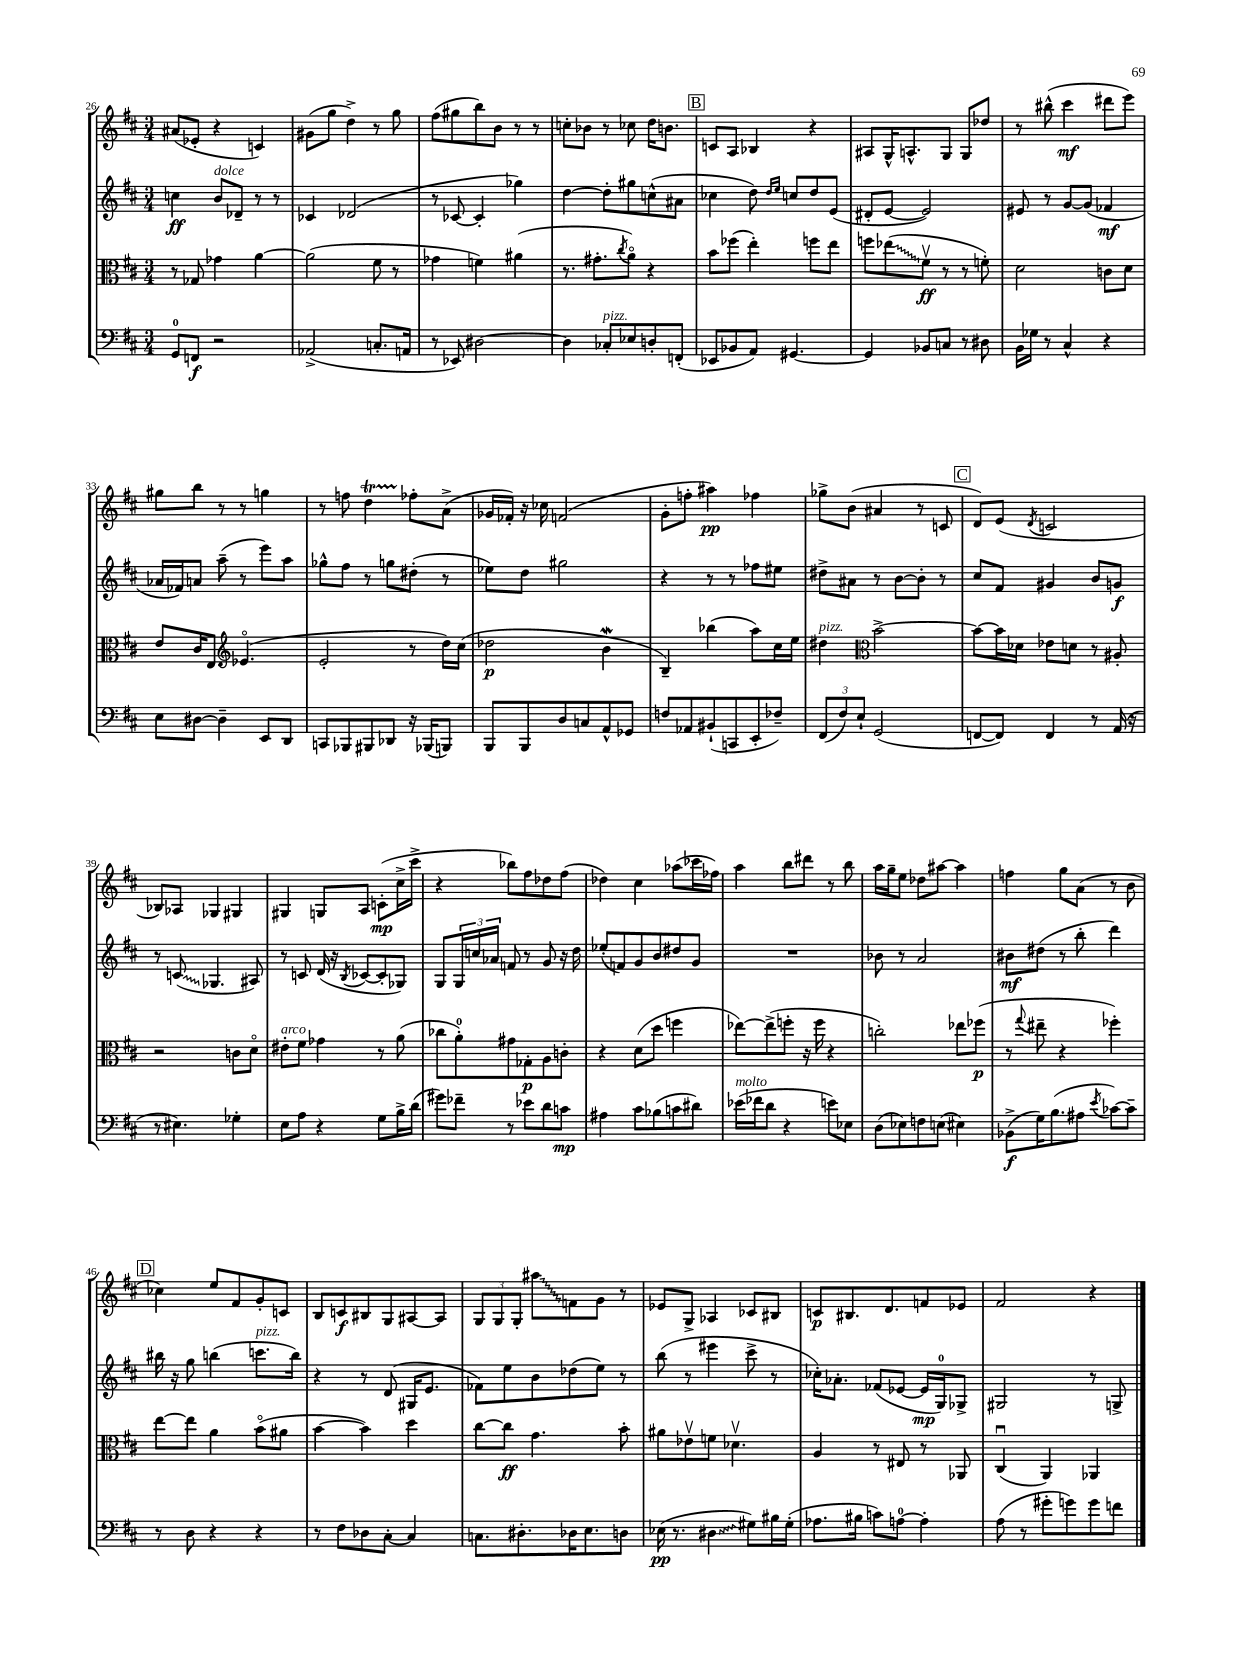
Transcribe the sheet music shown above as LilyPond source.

<<
\new StaffGroup <<
\new Staff = "s0" {
    \clef treble \key d \major \numericTimeSignature \time 3/4
    ais'8( ees'8-. r4 c'4) |
    gis'8( g''8 d''4->) r8 g''8 |
    fis''8( gis''8 b''8) b'8 r8 r8 |
    c''8-. bes'8 r8 ces''8 d''16 b'8. |
    \mark \markup { \box "B" } c'8 a8 bes4 r4 |
    ais8 g16-^ a8.-^ g8 g8 des''8 |
    r8 bis''8-^( cis'''4\mf dis'''8 e'''8) |
    gis''8 b''8 r8 r8 g''4 |
    r8 f''8 d''4\startTrillSpan fes''8-.\stopTrillSpan a'8->( |
    ges'16 fes'16-.) r16 ces''16 f'2( |
    g'8-. f''8-. ais''4\pp) fes''4 |
    ges''8-> b'8( ais'4 r8 c'8 |
    \mark \markup { \box "C" } d'8) e'8( \acciaccatura { d'8 } c'2 |
    bes8) aes8 ges4 gis4 |
    gis4 g8 a8 c'8-.\mp( cis''16-> cis'''16-> |
    r4 bes''8) fis''8 des''8 fis''8( |
    des''4) cis''4 aes''8( ces'''16 fes''16) |
    a''4 b''8 dis'''8 r8 b''8 |
    a''16 g''16-- e''8 des''8 ais''8~ ais''4 |
    f''4 g''8 a'8( r8 b'8 |
    \mark \markup { \box "D" } ces''4) e''8 fis'8 g'8-. c'8 |
    b8 c'8\f bis8 g8 ais8~ ais8 |
    \tuplet 3/2 { g8 g8 g8-. } \once \override Glissando.style = #'zigzag ais''8\glissando f'8 g'8 r8 |
    ees'8 g8-> aes4 ces'8 bis8 |
    c'8\p bis8. d'8. f'8 ees'8 |
    fis'2 r4 \bar "|." |
}
\new Staff = "s1" {
    \clef treble \key d \major \numericTimeSignature \time 3/4
    c''4\ff b'8^\markup { \italic "dolce" } des'8-- r8 r8 |
    ces'4 des'2( |
    r8 ces'8~ ces'4-. ges''4) |
    d''4~ d''8-. gis''8 c''8-^( ais'8 |
    \mark \markup { \box "B" } ces''4 d''8) \grace { d''16 e''16 } c''8 d''8 e'8( |
    dis'8-. e'8~ e'2) |
    eis'8 r8 g'8~ g'8( fes'4\mf |
    aes'16 fes'16) a'8 a''8--( r8 e'''8) a''8 |
    ges''8-^ fis''8 r8 g''8 dis''8-.( r8 |
    ees''8) d''8 gis''2 |
    r4 r8 r8 fes''8 eis''8 |
    dis''8-> ais'8 r8 b'8~ b'8-. r8 |
    \mark \markup { \box "C" } cis''8 fis'8 gis'4 b'8 g'8\f |
    r8 \once \override Glissando.style = #'zigzag c'8\glissando( ges4. ais8) |
    r8 c'8 d'16( r16 \acciaccatura { b8 } ces'8~ ces'8-. ges8) |
    g8 \tuplet 3/2 { g16 c''16 aes'16 } f'8 r8 g'8 r16 d''16 |
    ees''8-.( f'8) g'8 b'8 dis''8 g'8 |
    R2. |
    bes'8 r8 a'2 |
    bis'8\mf dis''8( r8 b''8-. d'''4) |
    \mark \markup { \box "D" } bis''16 r16 g''8 b''4( c'''8.^\markup { \italic "pizz." } b''16) |
    r4 r8 d'8( gis16 e'8. |
    fes'8) e''8 b'8 des''8( e''8) r8 |
    b''8( r8 eis'''4 cis'''8-> r8 |
    ces''16-.) aes'8.-. fes'8( ees'8~ ees'16\mp g16-0) ges8-> |
    gis2 r8 g8-> \bar "|." |
}
\new Staff = "s2" {
    \clef alto \key d \major \numericTimeSignature \time 3/4
    r8 ges8 ges'4 a'4~ |
    a'2( fis'8 r8 |
    ges'4 f'4) ais'4( |
    r8. gis'8.-. \acciaccatura { cis''8 } a'8\flageolet) r4 |
    \mark \markup { \box "B" } b'8 fes''8( e''4-.) f''8 e''8 |
    f''8 \once \override Glissando.style = #'zigzag ees''8\glissando( fis'8\upbow\ff r8 r8 f'8-.) |
    d'2 c'8 d'8 |
    e'8 cis'16 e8. \clef treble ees'4.\flageolet( |
    e'2-. r8 d''16) cis''16( |
    des''2\p b'4\mordent |
    b4--) bes''4( a''8) cis''16 e''16 |
    dis''4^\markup { \italic "pizz." } \clef alto b'2~-> |
    \mark \markup { \box "C" } b'8~ b'16 des'16 ees'8 d'8 r8 ais8-. |
    r2 c'8 d'8\flageolet |
    eis'8-.^\markup { \italic "arco" } fis'8 ges'4 r8 a'8( |
    ces''8 a'8-0-.) gis'8 ges8-.\p a8 c'8-. |
    r4 d'8( d''8 f''4 |
    ees''8~) ees''8->( f''8-. r16 f''16 r4 |
    c''2-.) ees''8 fes''8\p( |
    r8 \appoggiatura { g''8 } eis''8-- r4 fes''4-.) |
    \mark \markup { \box "D" } e''8~ e''8 a'4 b'8\flageolet( ais'8 |
    b'4~ b'4) d''4 |
    cis''8~ cis''8\ff g'4. b'8-. |
    ais'8 ees'8\upbow f'8 des'4.\upbow |
    a4 r8 eis8 r8 aes,8 |
    cis4\downbow( a,4) aes,4 \bar "|." |
}
\new Staff = "s3" {
    \clef bass \key d \major \numericTimeSignature \time 3/4
    g,8-0 f,8\f r2 |
    aes,2->( c8.-. a,16 |
    r8 ees,8) dis2~ |
    dis4 ces8-.^\markup { \italic "pizz." } ees8 d8-. f,8-.( |
    \mark \markup { \box "B" } ees,8 bes,8 a,8) gis,4.~ |
    gis,4 bes,8 c8 r8 dis8 |
    b,16 ges16 r8 cis4-^ r4 |
    e8 dis8~ dis4-- e,8 d,8 |
    c,8 bes,,8 bis,,8 des,8 r16 bes,,16( b,,8) |
    b,,8 b,,8 d8 c8 a,8-^ ges,8 |
    f8 aes,8 bis,8-!( c,8 e,8-. fes8--) |
    \tuplet 3/2 { fis,8( fis8) e8-! } g,2( |
    \mark \markup { \box "C" } f,8~ f,8) f,4 r8 a,16( r16 |
    r8 eis4.) ges4-. |
    e8 a8 r4 g8 b16-> d'16( |
    gis'8) fes'8-- r8 ees'8 d'8 c'8\mp |
    ais4 cis'8 bes8( c'8 dis'8) |
    ees'16^\markup { \italic "molto" }( fes'16 d'8 r4 e'8) ees8 |
    d8( ees8) f8 e8( eis4) |
    bes,8->\f( g16) b8.( ais8 \acciaccatura { e'8 } ces'8~) ces'8-- |
    \mark \markup { \box "D" } r8 d8 r4 r4 |
    r8 fis8 des8 cis8~-. cis4 |
    c8. dis8.-. des16 e8. d8 |
    ees16\pp( r8. \once \override Glissando.style = #'zigzag dis4\glissando gis8) bis16 gis16-.( |
    aes8. bis16 c'8) a8-0~ a4-. |
    a8( r8 gis'8-. g'8) g'8 f'8 \bar "|." |
}
>>
>>
\layout { \context { \Score currentBarNumber = #26 } }
